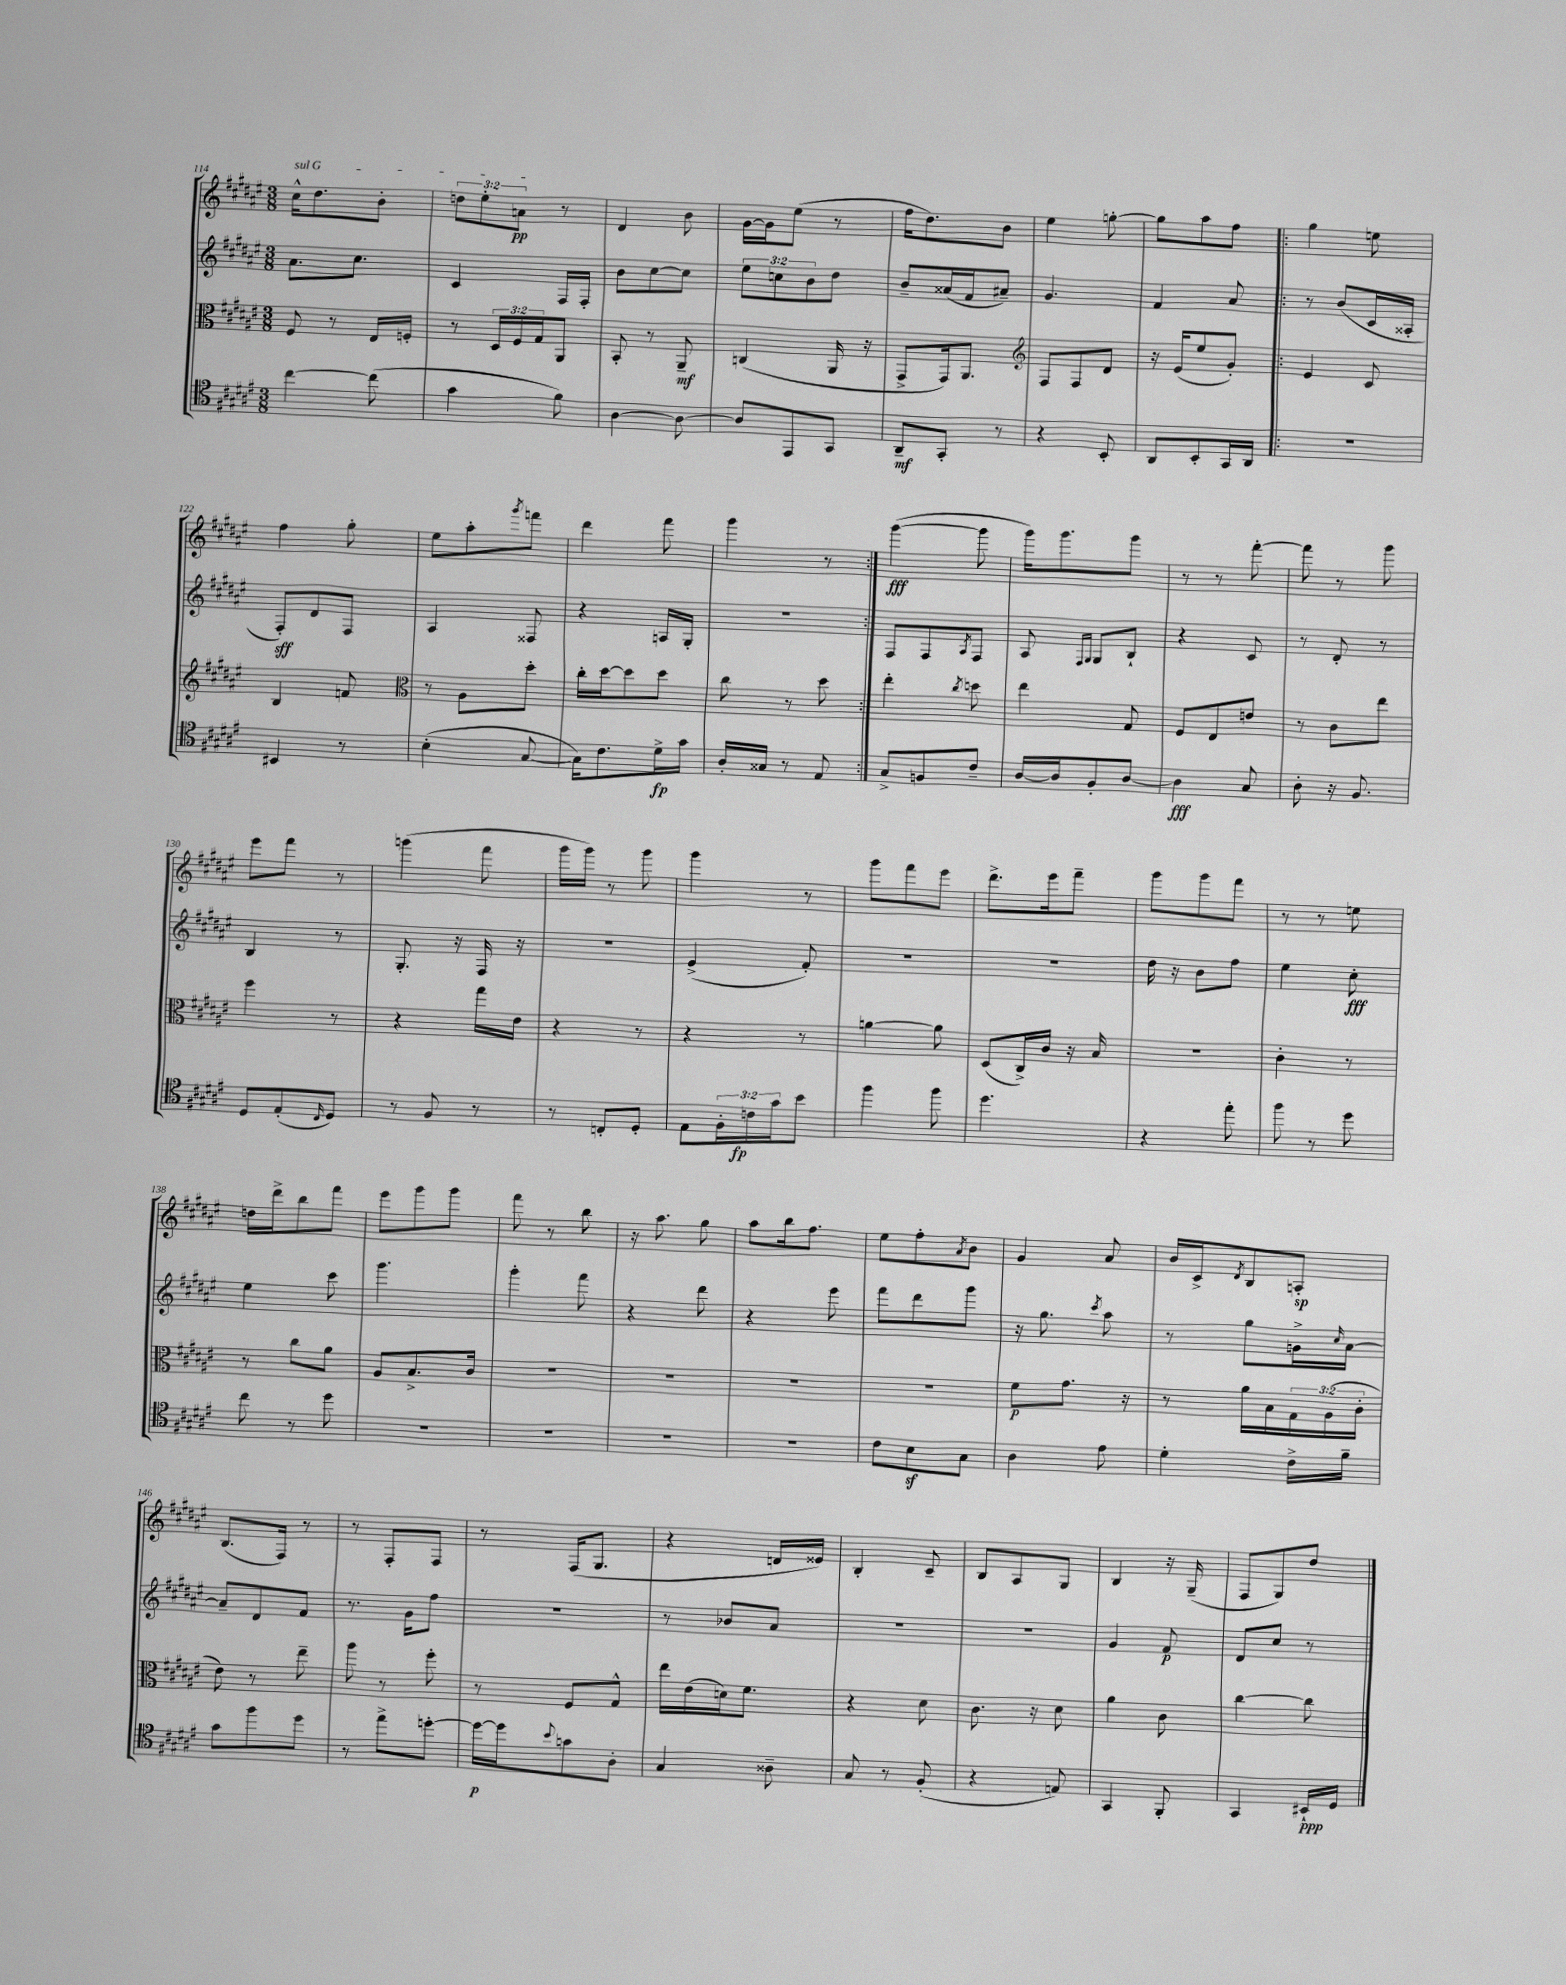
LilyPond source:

<<
\new StaffGroup <<
\new Staff = "s0" {
    \clef treble \key fis \major \numericTimeSignature \time 3/8 \override Staff.TupletNumber.text = #tuplet-number::calc-fraction-text
    \once \override TextSpanner.bound-details.left.text = \markup { \italic "sul G" } cis''16-^\startTextSpan dis''8. b'8-. |
    \tuplet 3/2 { d''8 eis''8-. a'8\pp\stopTextSpan } r8 |
    dis'4 b'8 |
    gis'16~ gis'16 eis''8( r8 |
    fis''16 dis''8.) b'8 |
    eis''4 g''8~-. |
    g''8 ais''8 fis''8 |
    \repeat volta 2 { gis''4 e''8 |
    fis''4 gis''8-. |
    eis''8 ais''8-. \acciaccatura { gis'''8 } f'''8 |
    dis'''4 fis'''8 |
    gis'''4 r8 | }
    gis'''4~\fff( gis'''8 |
    gis'''16) gis'''8. gis'''8 |
    r8 r8 fis'''8~-. |
    fis'''8 r8 gis'''8 |
    eis'''8 fis'''8 r8 |
    g'''4( fis'''8 |
    gis'''16 gis'''16) r8 gis'''8 |
    gis'''4 r8 |
    gis'''8 fis'''8 eis'''8 |
    dis'''8.-> eis'''16 fis'''8-- |
    gis'''8 gis'''8 fis'''8 |
    r8 r8 e''8 |
    d''16 dis'''16-> b''8 fis'''8 |
    eis'''8 gis'''8 gis'''8 |
    fis'''8 r8 b''8 |
    r16 ais''8. gis''8 |
    ais''8 b''16 fis''8. |
    eis''8 fis''8-. \acciaccatura { ais'8 } b'8 |
    gis'4 ais'8 |
    b'16 cis'16-> \acciaccatura { dis'8 } b8 a8-.\sp |
    b8.( fis16) r8 |
    r8 fis8-. fis8 |
    r8 fis16( gis8. |
    r4 d'16 eisis'16) |
    b4-. cis'8-- |
    b8 ais8 gis8 |
    b4 r16 gis16--( |
    fis8 gis8) dis''8 \bar "|." |
}
\new Staff = "s1" {
    \clef treble \key fis \major \numericTimeSignature \time 3/8 \override Staff.TupletNumber.text = #tuplet-number::calc-fraction-text
    ais'8. cis''8. |
    cis'4 fis16 fis16-. |
    b'8 cis''8~ cis''8 |
    \tuplet 3/2 { eis''8 c''8 b'8 } dis''8 |
    b'8-- aisis'16( fis'16 ais'8--) |
    gis'4. |
    fis'4 ais'8 |
    \repeat volta 2 { r8 b'8( cis'16 aisis16-. |
    fis8-.\sff) dis'8 fis8 |
    ais4 fisis8 |
    r4 a16 gis16-. |
    R4. | }
    fis8 fis8 \acciaccatura { ais8 } fis8 |
    ais8 \grace { fis16 gis16 } gis8 b8-! |
    r4 cis'8 |
    r8 dis'8-. r8 |
    b4 r8 |
    gis8.-. r16 fis16 r16 |
    R4. |
    eis'4->( fis'8-.) |
    R4. |
    R4. |
    dis''16 r16 b'8 fis''8 |
    eis''4 cis''8-.\fff |
    eis''4 cis'''8 |
    gis'''4. |
    gis'''4-. fis'''8 |
    r4 dis'''8 |
    r4 eis'''8 |
    fis'''8 dis'''8 gis'''8 |
    r16 gis''8. \acciaccatura { cis'''8 } ais''8 |
    r8 gis''8 g'16-> \grace { cis''16 } ais'16~ |
    ais'8-- dis'8 fis'8 |
    r8. gis'16 fis''8 |
    R4. |
    r8 bes'8 ais'8 |
    R4. |
    R4. |
    gis'4 fis'8\p |
    dis'8 cis''8 r8 \bar "|." |
}
\new Staff = "s2" {
    \clef alto \key fis \major \numericTimeSignature \time 3/8 \override Staff.TupletNumber.text = #tuplet-number::calc-fraction-text
    fis8 r8 eis16 f16-. |
    r8 \tuplet 3/2 { dis16 fis16 gis16 } ais,8 |
    b,8-. r8 ais,8--\mf |
    c4( ais,16 r16 |
    gis,8-> gis,16) ais,8. |
    \clef treble fis8 fis8 dis'8 |
    r16 eis'16( eis''8 gis'8-.) |
    \repeat volta 2 { eis'4 cis'8 |
    b4 f'8 |
    \clef alto r8 ais8 dis''8-. |
    cis''16-. dis''16~ dis''8 dis''8 |
    cis''8 r8 dis''8 | }
    eis''4-. \acciaccatura { cis''8 } d''8 |
    eis''4 gis8 |
    fis8 eis8 e'8 |
    r8 cis'8 eis''8 |
    fis''4 r8 |
    r4 gis''16 eis'16 |
    r4 r8 |
    r4 r8 |
    a'4~ a'8 |
    dis8( cis16->) cis'16 r16 b16 |
    R4. |
    cis'4-. r8 |
    r8 cis''8 ais'8 |
    ais8 b8.-> cis'16 |
    R4. |
    R4. |
    R4. |
    R4. |
    fis'8\p gis'8. r16 |
    r8 ais'16 b16 \tuplet 3/2 { gis16 ais16( cis'16-. } |
    eis'8) r8 eis''8-- |
    ais''8 r8 fis''8-. |
    r8 fis8 gis8-^ |
    eis''16 eis'16( d'16) fis'8. |
    r4 dis'8 |
    cis'8. r16 dis'8 |
    ais'4 cis'8 |
    cis''4~ cis''8 \bar "|." |
}
\new Staff = "s3" {
    \clef tenor \key fis \major \numericTimeSignature \time 3/8 \override Staff.TupletNumber.text = #tuplet-number::calc-fraction-text
    cis''4~ cis''8( |
    gis'4 fis'8) |
    ais4~ ais8~ |
    ais8 eis,8 gis,8 |
    ais,8--\mf gis,8-. r8 |
    r4 b,8-. |
    ais,8 b,8-. gis,16 ais,16 |
    \repeat volta 2 { R4. |
    bis,4 r8 |
    b4-.( gis8~ |
    gis16) cis'8. dis'16->\fp gis'16 |
    ais16-. gisis16 r8 eis8 | }
    gis8-> f8 cis'8-- |
    ais16~ ais16 fis8-. ais8~ |
    ais4\fff gis8 |
    ais8-. r16 fis8. |
    dis8 eis8-.( \grace { cis16 } dis8) |
    r8 fis8 r8 |
    r8 c8-. dis8-. |
    eis8 \tuplet 3/2 { fis16-. c'16\fp gis'16 } b'8 |
    fis''4 fis''8 |
    dis''4. |
    r4 eis''8-. |
    fis''8 r8 dis''8 |
    cis''8 r8 dis''8 |
    R4. |
    R4. |
    R4. |
    R4. |
    cis'8 b8\sf gis8 |
    ais4 eis'8 |
    dis'4-. cis'16-> fis'16-- |
    gis'8 fis''8 dis''8 |
    r8 eis''8-> d''8~-. |
    d''16~\p d''16 \appoggiatura { b'8 } g'8 ais8-. |
    gis4 aisis8-- |
    gis8 r8 fis8-.( |
    r4 e8) |
    gis,4 fis,8-. |
    gis,4 bis,16-!\ppp dis16 \bar "|." |
}
>>
>>
\layout { \context { \Score currentBarNumber = #114 } }
